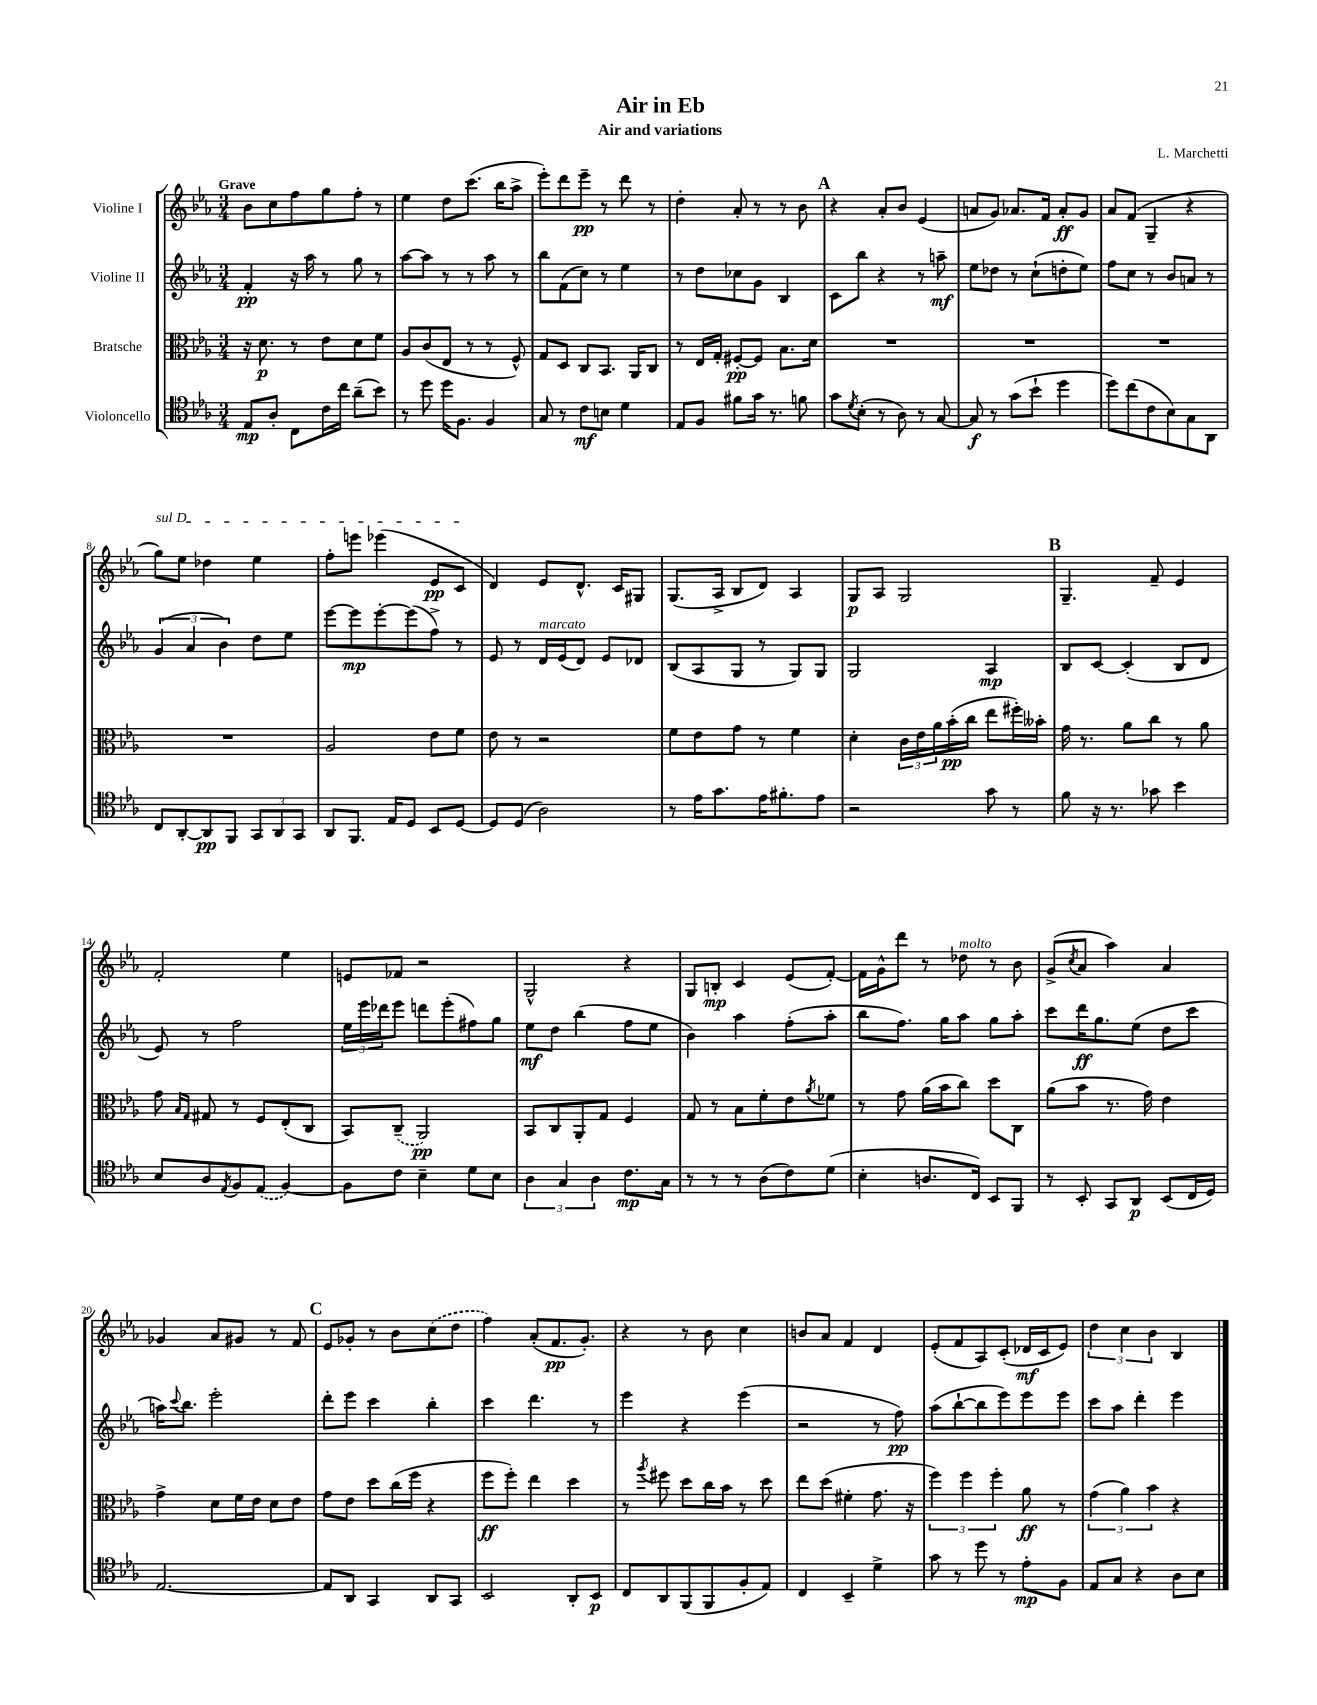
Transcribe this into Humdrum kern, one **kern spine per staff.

**kern	**dynam	**kern	**dynam	**kern	**dynam	**kern	**dynam
*part4	*part4	*part3	*part3	*part2	*part2	*part1	*part1
*staff4	*staff4	*staff3	*staff3	*staff2	*staff2	*staff1	*staff1
*I"Violoncello	*	*I"Bratsche	*	*I"Violine II	*	*I"Violine I	*
*clefC4	*	*clefC3	*	*clefG2	*	*clefG2	*
*k[b-e-a-]	*	*k[b-e-a-]	*	*k[b-e-a-]	*	*k[b-e-a-]	*
*M3/4	*	*M3/4	*	*M3/4	*	*M3/4	*
=1	=1	=1	=1	=1	=1	=1	=1
!	!	!	!	!	!	!LO:TX:a:B:t=Grave	!
8E-/L	mp	16r	.	4f'/	pp	8b-\L	.
.	.	8.d\	p	.	.	.	.
8A-'/J	.	.	.	.	.	8cc\	.
8C\L	.	8r	.	16r	.	8ff\	.
.	.	.	.	16aa-\	.	.	.
16c\L	.	8e-\L	.	8r	.	8gg\	.
16cc\JJ	.	.	.	.	.	.	.
(8a-~\L	.	8d\	.	8gg\	.	8ff'\J	.
8b-\J)	.	8f\J	.	8r	.	8r	.
=2	=2	=2	=2	=2	=2	=2	=2
8r	.	8A-/L	.	[8aa-\L	.	4ee-\	.
8dd\	.	(8c/	.	8aa-\J]	.	.	.
16dd\KL	.	8E-/J	.	8r	.	8dd\L	.
8.F\J	.	.	.	.	.	.	.
.	.	8r	.	8r	.	(8.ccc\J	.
4F/	.	8r	.	8aa-\	.	.	.
.	.	.	.	.	.	16bb-\KL	.
.	.	8F^^/)	.	8r	.	8aa-^\J	.
=3	=3	=3	=3	=3	=3	=3	=3
8G/	.	8G/L	.	8bb-\L	.	8eee-'\L)	.
8r	.	8D/J	.	(8f\	.	8ddd\	.
8c\L	mf	8C/L	.	8cc\J)	.	8eee-~\J	pp
8Bn\J	.	8.BB-/J	.	8r	.	8r	.
4d\	.	.	.	4ee-\	.	8ddd\	.
.	.	16AA-/KL	.	.	.	.	.
.	.	8C/J	.	.	.	8r	.
=4	=4	=4	=4	=4	=4	=4	=4
8E-/L	.	8r	.	8r	.	4dd'\	.
8F/J	.	16E-/LL	.	8dd\L	.	.	.
.	.	16G'/JJ	.	.	.	.	.
8f#X\L	.	[8F#X'/L	pp	8cc-X\	.	8a-'/	.
16g\Jk	.	8F#/J]	.	8g\J	.	8r	.
8.r	.	.	.	.	.	.	.
.	.	8.B-\L	.	4B-/	.	8r	.
8fn\	.	.	.	.	.	8b-\	.
.	.	16d\Jk	.	.	.	.	.
!!LO:REH:place=s1:t=A
=5	=5	=5	=5	=5	=5	=5	=5
8g\L	.	2.r	.	8c\L	.	4r	.
8qd/	.	.	.	.	.	.	.
(8B-'\J	.	.	.	8bb-\J	.	.	.
8r	.	.	.	4r	.	8a-'/L	.
8A-\)	.	.	.	.	.	8b-/J	.
8r	.	.	.	8r	.	(4e-/	.
[8G/	.	.	.	8aan~\	mf	.	.
=6	=6	=6	=6	=6	=6	=6	=6
8G/]	f	2.r	.	8ee-\L	.	8an/L	.
8r	.	.	.	8dd-X\J	.	8g/J)	.
(8g\L	.	.	.	8r	.	8.a-X/L	.
8b-`\J	.	.	.	(8cc`\L	.	.	.
.	.	.	.	.	.	16f/Jk	.
4dd\	.	.	.	8ddn'\	.	8a-'/L	ff
.	.	.	.	8ee-\J)	.	8g/J	.
=7	=7	=7	=7	=7	=7	=7	=7
8dd\L)	.	2.r	.	8ff\L	.	8a-/L	.
(8cc\	.	.	.	8cc\J	.	(8f/J	.
8c\	.	.	.	8r	.	4G~/	.
8B-\)	.	.	.	8b-/L	.	.	.
8G\	.	.	.	8an/J	.	4r	.
8AA-\J	.	.	.	8r	.	.	.
!!LO:LB:g=z
=8	=8	=8	=8	=8	=8	=8	=8
!	!	!	!	!	!	!LO:TX:a:i:t=sul D	!
8C/L	.	2.r	.	(6g/	.	8gg\L)	.
[8AA-'/	.	.	.	.	.	8ee-\J	.
.	.	.	.	6a-/	.	.	.
8AA-/]	pp	.	.	.	.	4dd-X\	.
.	.	.	.	6b-\)	.	.	.
8FF/J	.	.	.	.	.	.	.
12GG/L	.	.	.	8dd\L	.	4ee-\	.
12AA-/	.	.	.	.	.	.	.
.	.	.	.	8ee-\J	.	.	.
12GG/J	.	.	.	.	.	.	.
=9	=9	=9	=9	=9	=9	=9	=9
8AA-/L	.	2A-/	.	[8eee-\L	.	8ff'\L	.
8.FF/J	.	.	.	8eee-\]	mp	8eeen\J	.
.	.	.	.	[8eee-'\	.	(4eee-X\	.
16E-/KL	.	.	.	.	.	.	.
8D/J	.	.	.	(8eee-\]	.	.	.
8BB-/L	.	8e-\L	.	8ff^\J)	.	8e-/L	pp
[8D/J	.	8f\J	.	8r	.	8c/J	.
=10	=10	=10	=10	=10	=10	=10	=10
8D/L]	.	8e-\	.	8e-/	.	4d/)	.
(8D/J	.	8r	.	8r	.	.	.
!	!	!	!	!LO:TX:a:i:t=marcato	!	!	!
2A-\)	.	2r	.	16d/LL	.	8e-/L	.
.	.	.	.	(16e-/J	.	.	.
.	.	.	.	8d/J)	.	8.d^^/J	.
.	.	.	.	8e-/L	.	.	.
.	.	.	.	.	.	16c/KL	.
.	.	.	.	8d-X/J	.	8G#X/J	.
=11	=11	=11	=11	=11	=11	=11	=11
8r	.	8f\L	.	(8B-/L	.	(8.G/L	.
16e-\KL	.	8e-\	.	8A-/	.	.	.
8.g\	.	.	.	.	.	16A-^/Jk	.
.	.	8g\J	.	8G/J	.	8B-/L	.
16e-\K	.	8r	.	8r	.	8d/J)	.
8.f#X'\	.	.	.	.	.	.	.
.	.	4f\	.	8G/L)	.	4A-/	.
8e-\J	.	.	.	8G/J	.	.	.
=12	=12	=12	=12	=12	=12	=12	=12
2r	.	4d'\	.	2G/	.	8G/L	p
.	.	.	.	.	.	8A-/J	.
.	.	24c\LL	.	.	.	2G/	.
.	.	24e-\	.	.	.	.	.
.	.	24a-\	.	.	.	.	.
.	.	(16b-'\	pp	.	.	.	.
.	.	16cc\JJ	.	.	.	.	.
8g\	.	8ee-\L	.	4A-/	mp	.	.
8r	.	16ff#X'\L)	.	.	.	.	.
.	.	16b--X'\JJ	.	.	.	.	.
!!LO:REH:place=s1:t=B
=13	=13	=13	=13	=13	=13	=13	=13
8f\	.	16g\	.	8B-/L	.	4.G~/	.
.	.	8.r	.	.	.	.	.
16r	.	.	.	[8c/J	.	.	.
8.r	.	.	.	.	.	.	.
.	.	8a-\L	.	(4c'/]	.	.	.
8g-X\	.	8cc\J	.	.	.	8f~/	.
4b-\	.	8r	.	8B-/L	.	4e-/	.
.	.	8a-\	.	8d/J	.	.	.
!!LO:LB:g=z
=14	=14	=14	=14	=14	=14	=14	=14
8B-/L	.	8g\	.	8e-/)	.	2f'/	.
.	.	16qqB-/LL	.	.	.	.	.
.	.	16qqG/JJ	.	.	.	.	.
8A-/	.	8G#X/	.	8r	.	.	.
8qE-/	.	.	.	.	.	.	.
8F/	.	8r	.	2ff\	.	.	.
(8E-/J	.	8F/L	.	.	.	.	.
[4F/)	.	(8E-'/	.	.	.	4ee-\	.
.	.	8C/J	.	.	.	.	.
=15	=15	=15	=15	=15	=15	=15	=15
8F\L]	.	8BB-/L)	.	24ee-\LL	.	8en/L	.
.	.	.	.	24eee-\	.	.	.
.	.	.	.	24ddd-X\J	.	.	.
8c\J	.	(8C~/J	.	8eee-\J	.	8f-X/J	.
4B-~\	.	2AA-/)	pp	8dddn\L	.	2r	.
.	.	.	.	(8eee-'\	.	.	.
8d\L	.	.	.	8ff#X\)	.	.	.
8B-\J	.	.	.	8gg\J	.	.	.
=16	=16	=16	=16	=16	=16	=16	=16
6A-\	.	8BB-/L	.	8ee-\L	mf	2G^^/	.
.	.	8C/	.	8dd\J	.	.	.
6G/	.	.	.	.	.	.	.
.	.	8AA-'/	.	(4bb-\	.	.	.
6A-\	.	.	.	.	.	.	.
.	.	8G/J	.	.	.	.	.
8.c\L	mp	4F/	.	8ff\L	.	4r	.
.	.	.	.	8ee-\J	.	.	.
16G\Jk	.	.	.	.	.	.	.
=17	=17	=17	=17	=17	=17	=17	=17
8r	.	8G/	.	4b-\)	.	8G/L	.
8r	.	8r	.	.	.	8Bn'/J	mp
8r	.	8B-\L	.	4aa-\	.	4c/	.
(8A-\L	.	8f'\	.	.	.	.	.
8c\)	.	8e-\	.	(8ff'\L	.	(8e-/L	.
.	.	8qa-/	.	.	.	.	.
(8d\J	.	8f-X\J	.	8aa-'\J	.	[8f'/J)	.
=18	=18	=18	=18	=18	=18	=18	=18
4B-'\	.	8r	.	8bb-\L	.	16f\LL]	.
.	.	.	.	.	.	16g^^\J	.
.	.	8g\	.	8.ff\J)	.	8ddd\J	.
8.An/L	.	(16a-\LL	.	.	.	8r	.
.	.	16b-\J	.	16gg\KL	.	.	.
!	!	!	!	!	!	!LO:TX:a:i:t=molto	!
.	.	8cc\J)	.	8aa-\J	.	8dd-X\	.
16C/Jk)	.	.	.	.	.	.	.
8BB-/L	.	8dd\L	.	8gg\L	.	8r	.
8FF/J	.	8C\J	.	8aa-'\J	.	8b-\	.
=19	=19	=19	=19	=19	=19	=19	=19
8r	.	(8a-\L	.	8ccc\L	.	(8g^/L	.
.	.	.	.	.	.	8qcc/	.
8BB-'/	.	8b-\J	.	16ddd\K	ff	8a-/J	.
.	.	.	.	8.gg\	.	.	.
8GG/L	.	8.r	.	.	.	4aa-\)	.
8AA-/J	p	.	.	(8ee-\J	.	.	.
.	.	16g\)	.	.	.	.	.
(8BB-/L	.	4e-\	.	8dd\L	.	4a-/	.
16C/L	.	.	.	8ccc\J	.	.	.
16D/JJ)	.	.	.	.	.	.	.
!!LO:LB:g=z
=20	=20	=20	=20	=20	=20	=20	=20
[2.E-/	.	4g^\	.	16aan\KL)	.	4g-X/	.
.	.	.	.	8qqccc/	.	.	.
.	.	.	.	8.bb-\J	.	.	.
.	.	8d\L	.	2eee-'\	.	8a-/L	.
.	.	16f\L	.	.	.	8g#X/J	.
.	.	16e-\JJ	.	.	.	.	.
.	.	8d\L	.	.	.	8r	.
.	.	8e-\J	.	.	.	8f/	.
!!LO:REH:place=s1:t=C
=21	=21	=21	=21	=21	=21	=21	=21
8E-/L]	.	8g\L	.	8ddd'\L	.	8e-/L	.
8AA-/J	.	8e-\J	.	8eee-\J	.	8g-X'/J	.
4GG/	.	8dd\L	.	4ccc\	.	8r	.
.	.	(16cc\L	.	.	.	8b-\L	.
.	.	16ff\JJ	.	.	.	.	.
8AA-/L	.	4r	.	4bb-'\	.	(8cc\	.
8GG/J	.	.	.	.	.	8dd\J	.
=22	=22	=22	=22	=22	=22	=22	=22
2BB-/	.	8ff\L	ff	4ccc\	.	4ff\)	.
.	.	8ff'\J)	.	.	.	.	.
.	.	4ee-\	.	4.ddd\	.	(8a-'/L	.
.	.	.	.	.	.	8.f/	pp
8AA-'/L	.	4dd\	.	.	.	.	.
.	.	.	.	.	.	8.g'/J)	.
8BB-/J	p	.	.	8r	.	.	.
=23	=23	=23	=23	=23	=23	=23	=23
8C/L	.	8r	.	4eee-\	.	4r	.
.	.	8qaa-/	.	.	.	.	.
8AA-/	.	8ff#X\	.	.	.	.	.
(8FF/	.	8dd\L	.	4r	.	8r	.
8FF/	.	16cc\L	.	.	.	8b-\	.
.	.	16b-\JJ	.	.	.	.	.
8F'/	.	8r	.	(4eee-\	.	4cc\	.
8E-/J)	.	8dd\	.	.	.	.	.
=24	=24	=24	=24	=24	=24	=24	=24
4C/	.	8ee-\L	.	2r	.	8bn/L	.
.	.	(8dd\J	.	.	.	8a-/J	.
4BB-~/	.	4f#X'\	.	.	.	4f/	.
4d^\	.	8.g\	.	8r	.	4d/	.
.	.	.	.	8ff\)	pp	.	.
.	.	16r	.	.	.	.	.
=25	=25	=25	=25	=25	=25	=25	=25
8g\	.	6ff\)	.	(8aa-\L	.	(8e-'/L	.
8r	.	.	.	[8bb-`\	.	8f/	.
.	.	6ff\	.	.	.	.	.
8dd\	.	.	.	8bb-\]	.	8A-/)	.
.	.	6ff'\	.	.	.	.	.
8r	.	.	.	8eee-\)	.	(8c'/J	.
8e-'\L	mp	8a-\	ff	8eee-\	.	16d-X/LL	mf
.	.	.	.	.	.	16c/J	.
8F\J	.	8r	.	8eee-\J	.	8e-/J)	.
=26	=26	=26	=26	=26	=26	=26	=26
8E-/L	.	(6g\	.	8ccc\L	.	6dd\	.
8G/J	.	.	.	8aa-\J	.	.	.
.	.	6a-\)	.	.	.	6cc\	.
4r	.	.	.	4ddd'\	.	.	.
.	.	6b-\	.	.	.	6b-\	.
8A-\L	.	4r	.	4eee-\	.	4B-/	.
8B-\J	.	.	.	.	.	.	.
==	==	==	==	==	==	==	==
*-	*-	*-	*-	*-	*-	*-	*-
